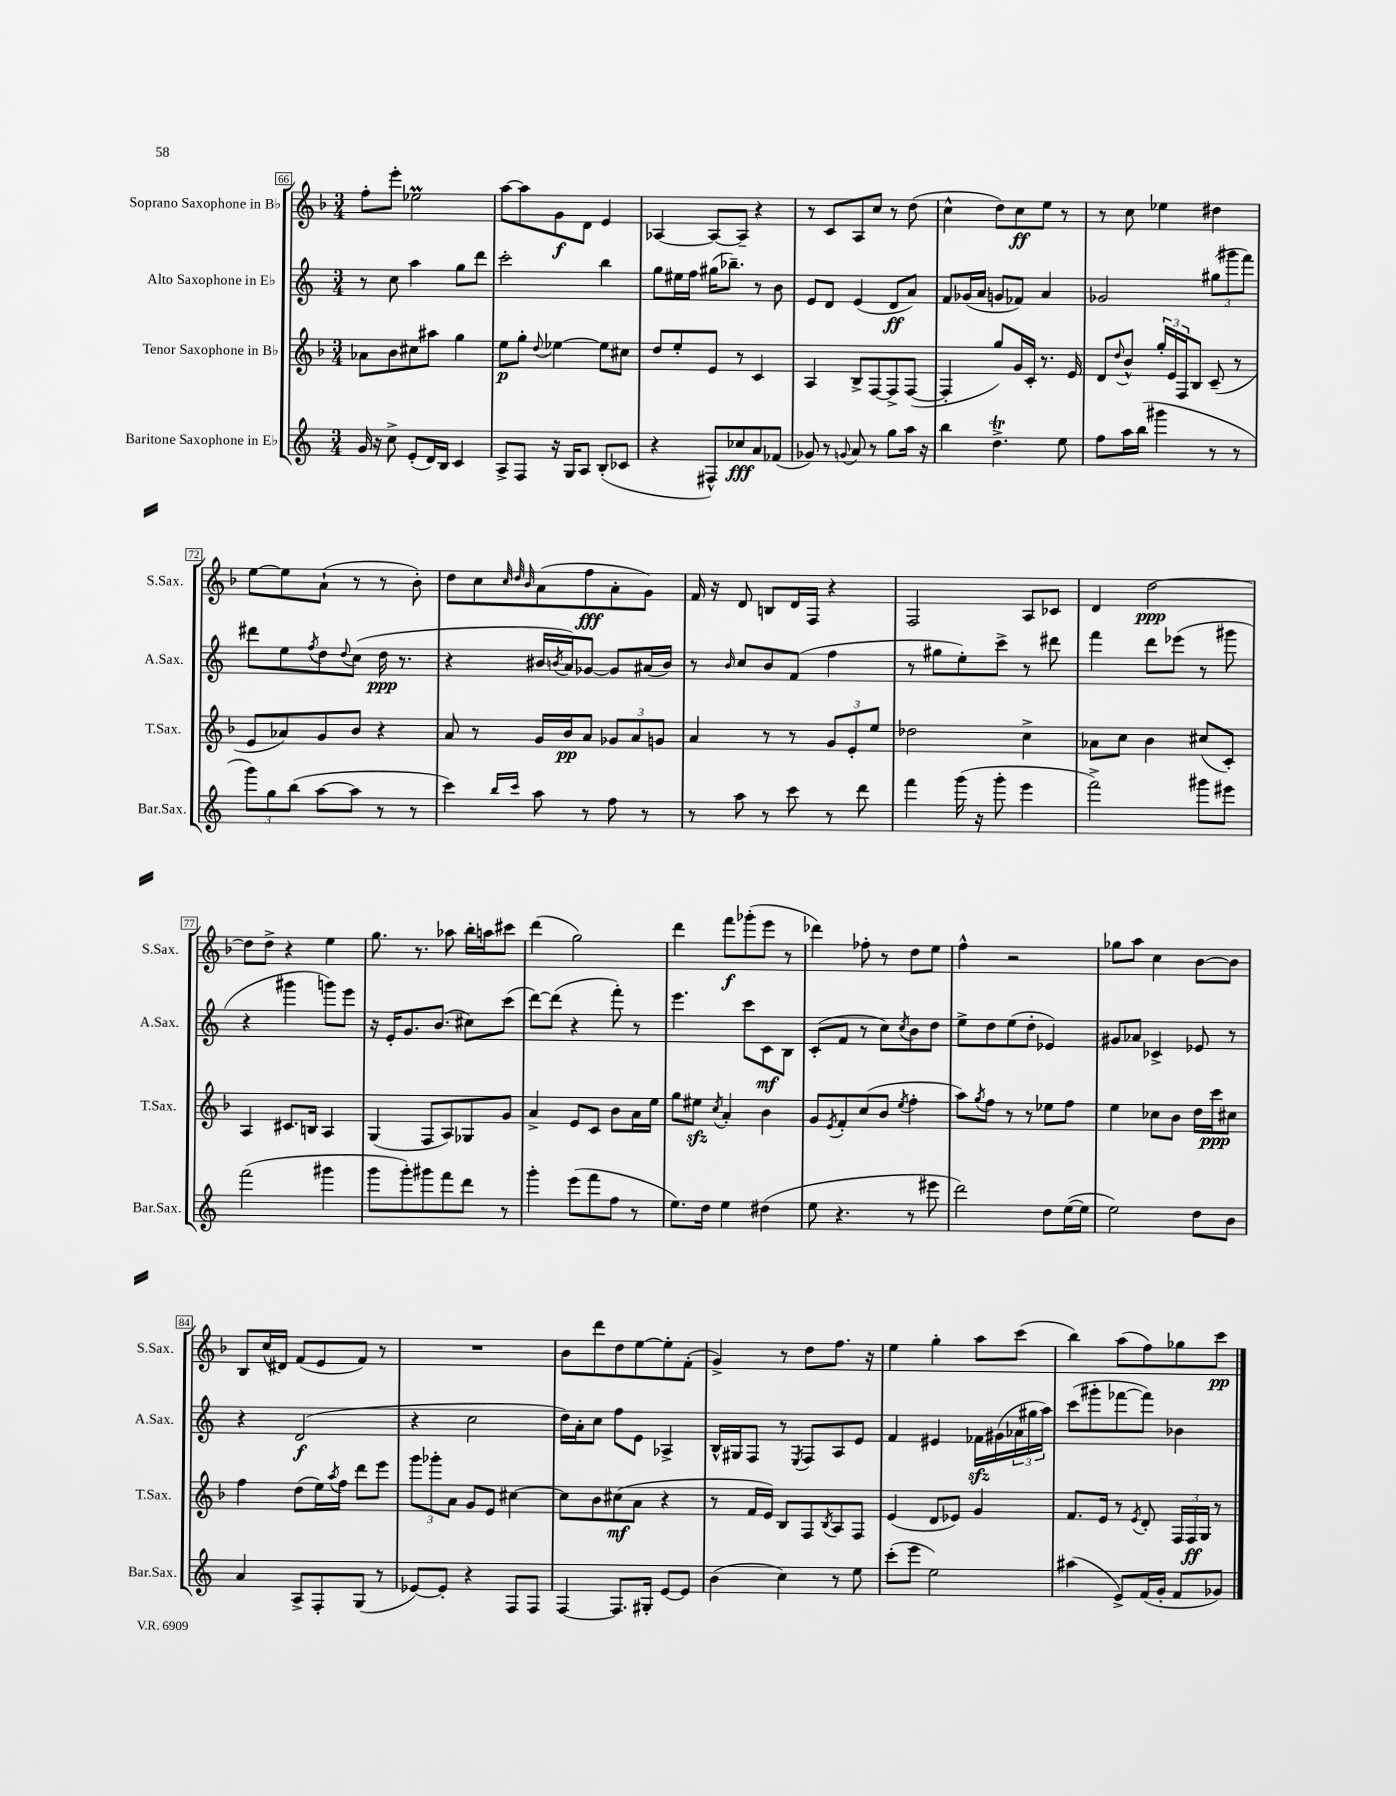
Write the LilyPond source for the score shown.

<<
\new StaffGroup <<
\new Staff = "s0" \with { instrumentName = "Soprano Saxophone in Bb" shortInstrumentName = "S.Sax." } {
    \clef treble \key f \major \numericTimeSignature \time 3/4
    f''8-. e'''8-. ees''2\prall |
    a''8~ a''8 g'8\f d'8 e'4 |
    aes4~ aes8~ aes8-- r4 |
    r8 c'8 a8 c''8 r8 d''8( |
    c''4-^ d''8) c''8\ff e''8 r8 |
    r8 c''8 ees''4 dis''4 |
    e''8~ e''8 a'8-!( r8 r8 bes'8-.) |
    d''8 c''8 \grace { c''32 d''32 bes'32 } a'8( f''8\fff a'8-. g'8) |
    f'16 r16 d'8 b8 d'16 f16 r4 |
    f2 a8 ces'8 |
    d'4 d''2~\ppp |
    d''8 d''8-> r4 e''4 |
    g''8. r8. aes''8 bes''16-. a''16 cis'''8 |
    d'''4( g''2) |
    d'''4 f'''8\f ges'''8-.( e'''8 r8 |
    des'''4) fes''8-. r8 d''8 e''8 |
    f''4-^ r2 |
    ges''8 a''8 c''4 bes'8~ bes'8 |
    bes8 c''16( dis'16) f'8( e'8 f'8) r8 |
    R2. |
    bes'8 d'''8 d''8 e''8~ e''8-. f'8-.( |
    g'4->) r8 d''8 f''8. r16 |
    e''4 g''4-. a''8 c'''8( |
    bes''4) a''8( f''8) ges''8 c'''8\pp \bar "|." |
}
\new Staff = "s1" \with { instrumentName = "Alto Saxophone in Eb" shortInstrumentName = "A.Sax." } {
    \clef treble \key c \major \numericTimeSignature \time 3/4
    r8 c''8 a''4 g''8 d'''8 |
    c'''2-. b''4 |
    g''8 eis''16 f''16 gis''16( bes''8.--) r8 b'8 |
    e'8 d'8 e'4( d'8\ff a'8) |
    f'8 ges'16( a'16 g'8 fes'8) a'4 |
    ges'2 \tuplet 3/2 { gis''8( gis'''8 f'''8) } |
    dis'''8 e''8 \acciaccatura { f''8 } d''8 \appoggiatura { d''8 } c''8( d''16\ppp r8. |
    r4 bis'16 \acciaccatura { b'8 } a'16) ges'8~ ges'8 ais'16( b'16) |
    r8 \grace { b'16 } c''8 b'8 f'8( f''4 |
    r8 gis''8 e''8-.) c'''8-> r8 dis'''8 |
    f'''4 d'''8 ees'''8( r8 gis'''8 |
    r4 gis'''4 g'''8) e'''8 |
    r16 e'16-. g'8. b'8.( cis''8) c'''8( |
    d'''8~) d'''8( r4 f'''8-.) r8 |
    e'''4. c'''8 c'8\mf b8 |
    c'8-.( f'8 r8 c''8) \acciaccatura { c''8 } b'8 d''8 |
    e''8-> d''8 e''8( d''8-. ees'4) |
    gis'8 aes'8 ces'4-> ees'8 r8 |
    r4 d'2\f( |
    r4 c''2 |
    d''16) a'16-. c''8 f''8 e'8 aes4-> |
    b16-^ gis16 f8 r8 \acciaccatura { e8 } f8 a8 e'8 |
    f'4 eis'4 fes'16\sfz gis'16( \tuplet 3/2 { aes'16 gis''16 a''16) } |
    c'''8( gis'''8-. fes'''8~ fes'''8) bes'4 \bar "|." |
}
\new Staff = "s2" \with { instrumentName = "Tenor Saxophone in Bb" shortInstrumentName = "T.Sax." } {
    \clef treble \key f \major \numericTimeSignature \time 3/4
    aes'8 bes'8 cis''8 ais''8 g''4 |
    e''8\p g''8-. \appoggiatura { d''8 } ees''4~ ees''8 cis''8 |
    d''8 e''8-. e'8 r8 c'4 |
    a4 bes8-> f8~ f8-> f8~( |
    f4-. g''8) g'16 c'16-. r8. e'16 |
    d'8 \appoggiatura { d''8 } bes'8-^ \tuplet 3/2 { g''16-. e'16 f16 } bes8 c'8--( r8 |
    e'8 aes'8) g'8 bes'8 r4 |
    a'8 r8 g'16 bes'16\pp a'8 \tuplet 3/2 { ges'8 a'8 g'8 } |
    a'4 r8 r8 \tuplet 3/2 { g'8 e'8-. e''8 } |
    des''2 c''4-> |
    aes'8 c''8 bes'4 cis''8( c'8-.) |
    a4 cis'8. b16 a4 |
    g4( f8 a8) ges8 g'8 |
    a'4-> e'8 c'8 bes'8 a'16 e''16 |
    g''8 eis''8\sfz \acciaccatura { c''8 } a'4-. bes'4 |
    g'8 \acciaccatura { e'8 } f'8-. c''8( bes'8 \acciaccatura { e''8 } f''4-. |
    a''8) \acciaccatura { g''8 } f''8 r8 r8 ees''8 f''8 |
    e''4 ces''8 bes'8 d''16 c'''16\ppp cis''8 |
    f''4 d''8( e''16) \acciaccatura { a''8 } f''16 d'''8 e'''8 |
    \tuplet 3/2 { g'''8 ges'''8-. a'8 } g'8 e'8 cis''4~ |
    cis''8 bes'8 cis''8\mf( a'8 r4 |
    r8 f'16 e'16) bes8 f8 \acciaccatura { bes8 } a8 f8 |
    e'4( d'8 ees'8) g'4 |
    f'8. e'16 r8 \acciaccatura { e'8 } d'8-. \tuplet 3/2 { f16 f16\ff g16 } r8 \bar "|." |
}
\new Staff = "s3" \with { instrumentName = "Baritone Saxophone in Eb" shortInstrumentName = "Bar.Sax." } {
    \clef treble \key c \major \numericTimeSignature \time 3/4
    g'16 r16 c''8-> e'8-.( d'16) b16 c'4 |
    a8-> f8 r16 g16 a8 b8-.( ces'8 |
    r4 fis8-^) ces''8\fff a'8 fes'8( |
    ges'8) r8 \appoggiatura { g'8 } a'8 r8 g''8 a''16 r16 |
    b''4 d''4.->\trill e''8 |
    f''8 a''16 b''16( gis'''4 r8 r8 |
    \tuplet 3/2 { g'''8) g''8 b''8( } a''8~ a''8 r8 r8 |
    c'''4) \grace { b''16 c'''16 } a''8 r8 f''8 r8 |
    r8 a''8 r8 c'''8 r8 d'''8 |
    f'''4 g'''16( r16 g'''8-. e'''4 |
    f'''2->) gis'''8 eis'''8 |
    f'''2( gis'''4 |
    g'''8 g'''8-.) gis'''8 f'''8 d'''8 r8 |
    g'''4-. e'''8( f'''8 f''8 r8 |
    e''8.) d''16 e''4 dis''4( |
    e''8 r4. r8 eis'''8 |
    d'''2) d''8 e''16~( e''16 |
    e''2) d''8 b'8 |
    a'4 a8-> f8-. g8( r8 |
    ees'8~) ees'8-. r4 f8 f8 |
    f4~ f8. gis16-. e'8~ e'8 |
    b'4( c''4) r8 e''8 |
    c'''8-.( e'''8 e''2) |
    ais''4( e'8->) f'16( g'16-. f'8 ges'8) \bar "|." |
}
>>
>>
\layout { \context { \Score currentBarNumber = #66 \override BarNumber.stencil = #(make-stencil-boxer 0.1 0.3 ly:text-interface::print) } }
